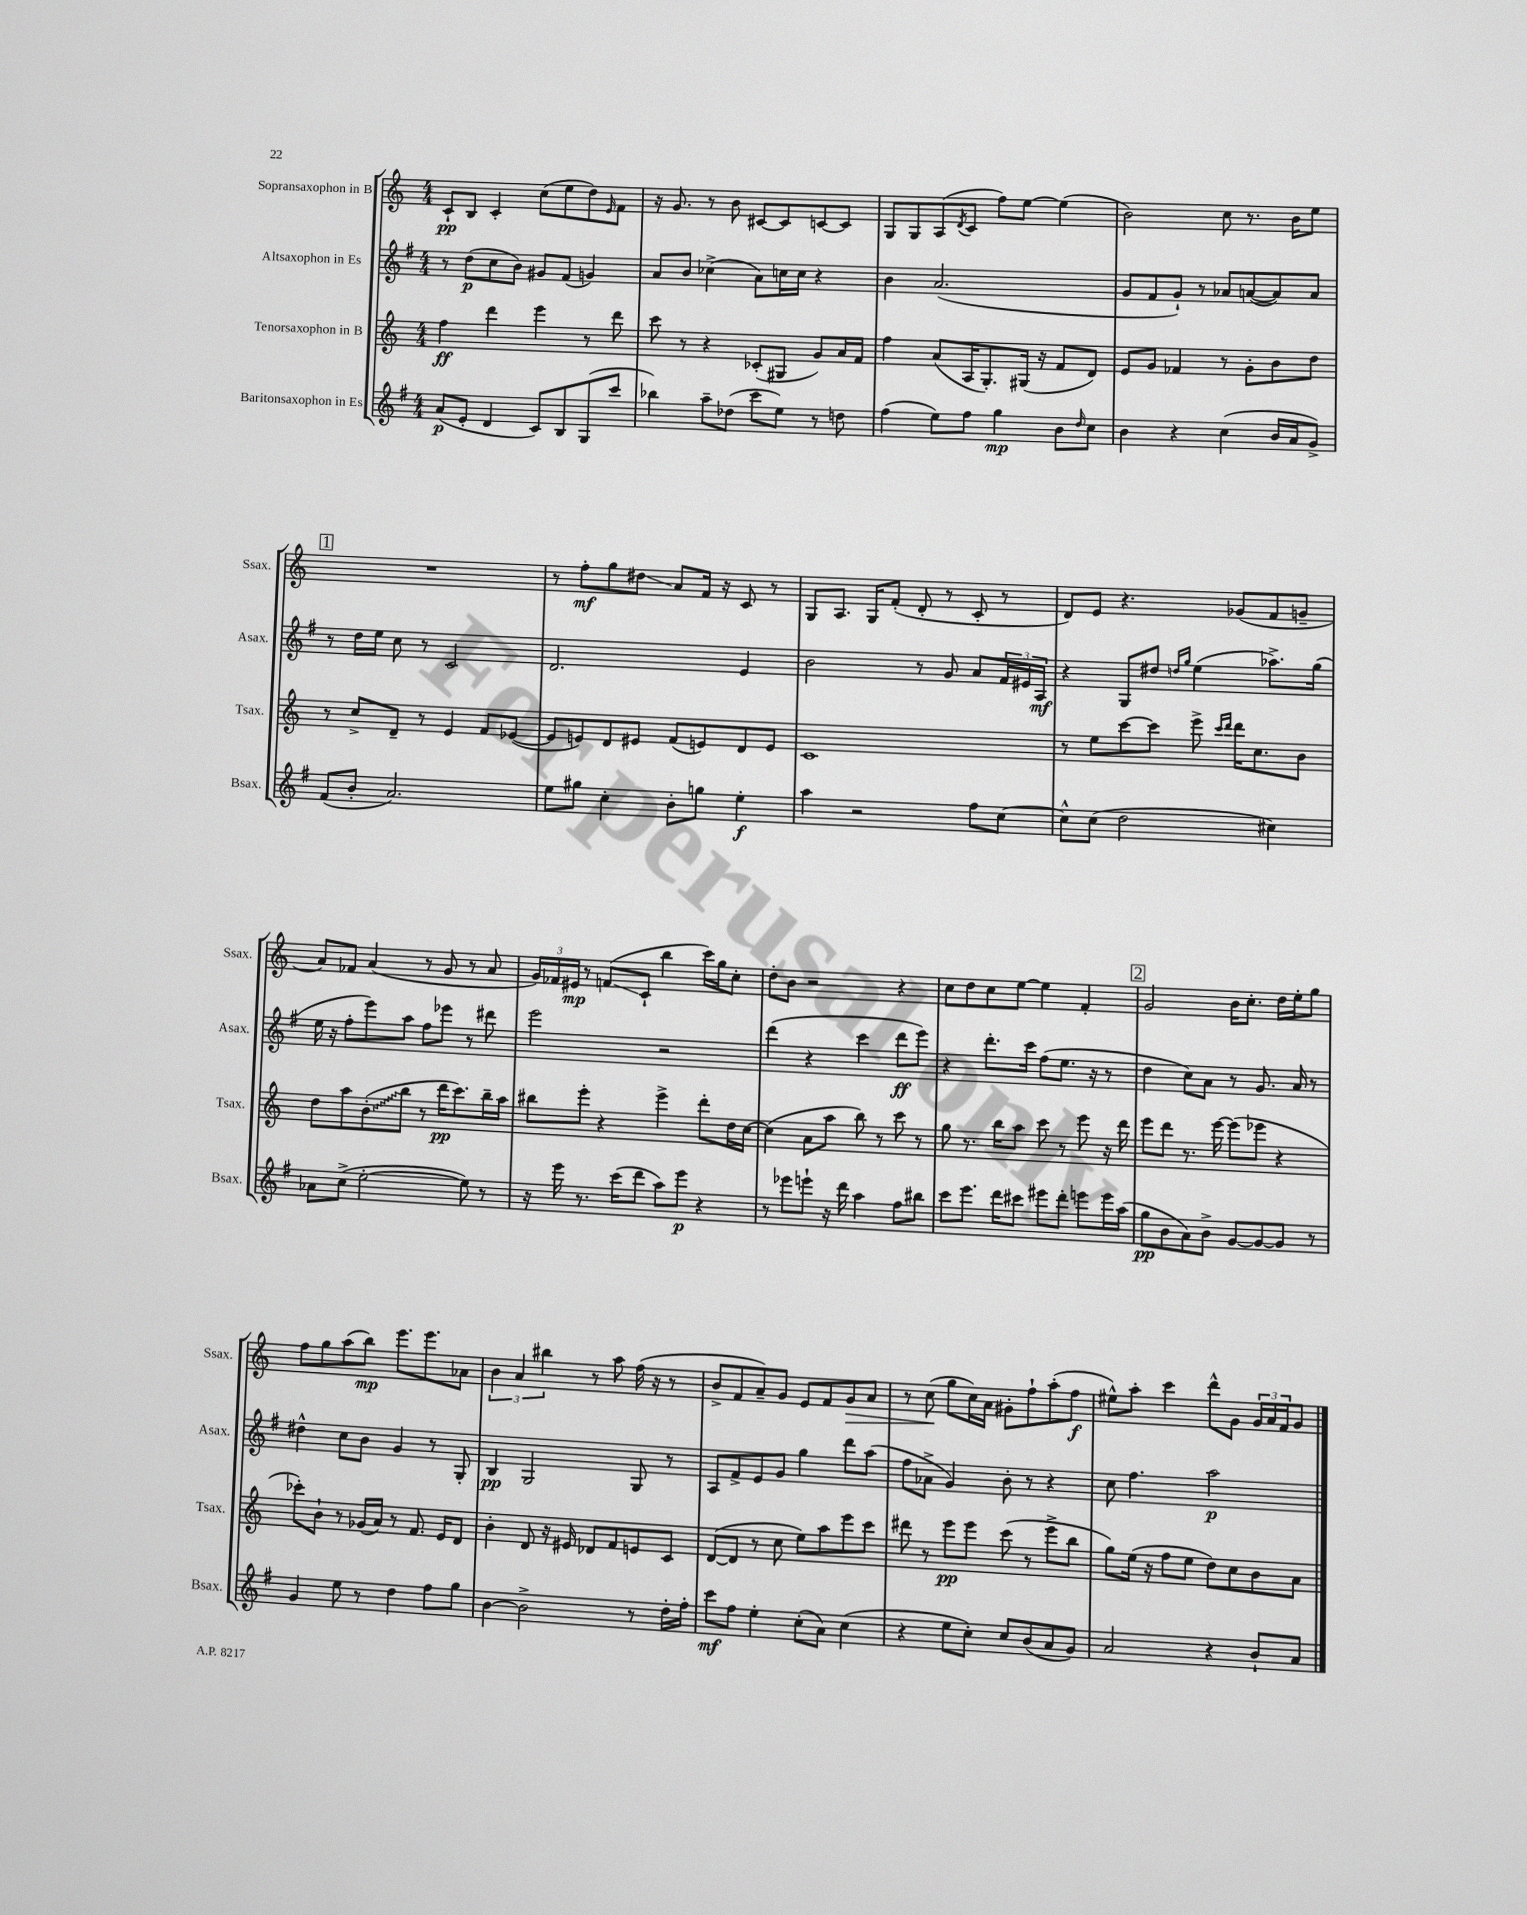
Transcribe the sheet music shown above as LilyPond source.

<<
\new StaffGroup <<
\new Staff = "s0" \with { instrumentName = "Sopransaxophon in B" shortInstrumentName = "Ssax." } {
    \clef treble \key c \major \numericTimeSignature \time 4/4
    c'8-!\pp b8 c'4-. c''8( e''8 d''8) \grace { e'16 } f'8 |
    r16 g'8. r8 b'8 cis'8~ cis'8 c'8~ c'8 |
    g8 g8 a8( \acciaccatura { d'8 } c'8 f''8) e''8~ e''4( |
    b'2) c''8 r8. b'16 e''8 |
    \mark \markup { \box "1" } R1 |
    r8 f''8-.\mf g''8 dis''8\glissando a'8 f'16 r16 c'8 r8 |
    g8 a8. g16 f'8-.( d'8-. r8 c'8-. r8 |
    d'8) e'8 r4. ges'8( f'8 g'8-- |
    a'8) fes'8 a'4( r8 g'8 r8 a'8 |
    \tuplet 3/2 { g'16) fes'16 eis'16\mp } r8 f'8\glissando( c'8-! b''4 c'''16) g''16 c''8-. |
    d''8-. b'8 r2 r4 |
    c''8 d''8 c''8 e''8~ e''4 f'4-. |
    \mark \markup { \box "2" } g'2 b'16 c''8.-. d''16 e''16-. g''8 |
    f''8 g''8 a''8( b''8\mp) e'''8. e'''8. aes'8 |
    \tuplet 3/2 { b'4 a'4 bis''4 } r8 a''8 f''16( r16 r8 |
    b'8-> f'8 a'8--) g'8 e'8 f'8 g'8\> a'8 |
    r8 c''8\!( g''8 c''16) a'16 gis'8-. f''8-! a''8-.( f''8\f |
    eis''8-^) a''8-. c'''4 d'''8-^ g'8 \tuplet 3/2 { g'16 a'16 f'16 } g'8 \bar "|." |
}
\new Staff = "s1" \with { instrumentName = "Altsaxophon in Es" shortInstrumentName = "Asax." } {
    \clef treble \key g \major \numericTimeSignature \time 4/4
    r8 d''8\p( c''8 b'8) gis'8 fis'8( g'4) |
    a'8 b'8 ces''4->( a'8) c''16 c''16 r4 |
    b'4 a'2.( |
    g'8 fis'8 g'8-!) r8 aes'8 a'8~( a'8) a'8 |
    \mark \markup { \box "1" } r8 d''16 e''16 c''8 r8 c'2 |
    d'2. e'4 |
    b'2 r8 g'8 a'8 \tuplet 3/2 { fis'16 eis'16 a16\mf } |
    r4 g8 dis''8 \grace { d''16 g''16 } e''4( aes''8.->) g''16( |
    e''16 r16 fis''8-. e'''8) a''8 fis''8 ees'''8 r8 dis'''8 |
    e'''2 r2 |
    d'''4( r4 c'''4 d'''8\ff e'''8) |
    r4 d'''8.-. c'''16 fis''8( e''8. r16 r8 |
    \mark \markup { \box "2" } d''4 c''8) a'8 r8 g'8. a'16 r8 |
    dis''4-^ c''8 b'8 g'4 r8 g8-. |
    b4\pp g2 g8 r8 |
    a8 fis'8-> e'8 g'8 g''4 d'''8 a''8( |
    fis''8 aes'8-> g'4) b'8-. r8 r4 |
    c''8 fis''4. a''2\p \bar "|." |
}
\new Staff = "s2" \with { instrumentName = "Tenorsaxophon in B" shortInstrumentName = "Tsax." } {
    \clef treble \key c \major \numericTimeSignature \time 4/4
    f''4\ff d'''4 e'''4 r8 d'''8 |
    c'''8 r8 r4 ces'8-.( gis8 g'8) a'16 f'16 |
    f''4 a'8( a16 g8.-.) gis16( r16 f'8 d'8) |
    e'8 g'8 fes'4 r8 g'8-. b'8 d''8 |
    \mark \markup { \box "1" } r8 c''8-> d'8-- r8 e'4 f'8 ees'8~( |
    ees'8 e'8) d'8 eis'8 f'8( e'8) d'8 e'8 |
    c'1 |
    r8 e''8 c'''8~ c'''8 e'''8-> \grace { c'''16 d'''16 } d'''16 c''8. b'8 |
    d''8 a''8 \once \override Glissando.style = #'zigzag b'8-.\glissando( b''8 r8 d'''16\pp c'''8.) b''16-- a''16 |
    bis''8 e'''8-. r4 e'''4-> d'''8-. d''16 c''16~ |
    c''4( a'8 a''8 b''8) r8 c'''8 r8 |
    g''8 r8. b''16 a''8 c'''8 r8 e'''8 r16 d'''16 |
    \mark \markup { \box "2" } e'''8 d'''8 r8. e'''16~ e'''8( ees'''8 r4 |
    ces'''8-.) b'8-! r8 ges'16( a'16) r8 f'8. e'16 d'8 |
    b'4-. d'8 r16 eis'16 des'8 f'8 e'8 c'8 |
    d'8~( d'8 r8 c''8 e''8) a''8 e'''8 c'''8 |
    dis'''8 r8 e'''8\pp e'''8 c'''8( r8 e'''8-> b''8 |
    g''8) e''16( r16 f''8 e''8 d''8) c''8 b'8 a'8 \bar "|." |
}
\new Staff = "s3" \with { instrumentName = "Baritonsaxophon in Es" shortInstrumentName = "Bsax." } {
    \clef treble \key g \major \numericTimeSignature \time 4/4
    a'8\p( e'8-. d'4 c'8) b8 g8( c'''8 |
    bes''4) a''8-- des''8( c'''8 e''8) r8 d''8 |
    fis''4( e''8) fis''8 g''4\mp b'8 \grace { d''16 } c''8 |
    b'4 r4 c''4( b'16 a'16 g'8->) |
    \mark \markup { \box "1" } fis'8( b'8-. a'2.) |
    e''8 gis''8 c''4-. b'8-. g''8 e''4-.\f |
    a''4 r2 fis''8 c''8~ |
    c''8-^ c''8( d''2 cis''4) |
    aes'8 c''8->( e''2~-. e''8) r8 |
    r16 e'''16 r8. c'''16( d'''8 a''8) e'''8\p r4 |
    r8 ees'''8 e'''8-! r16 d'''16 a''4 fis''8 bis''8 |
    c'''8 e'''8. d'''16 cis'''8 eis'''8 d'''8-. e'''8 e'''16 a''16( |
    \mark \markup { \box "2" } g''8\pp b'8 a'8) b'8-> g'8~ g'8~ g'8 r8 |
    g'4 e''8 r8 d''4 fis''8 g''8 |
    b'4~ b'2-> r8 d''16-. fis''16-. |
    c'''8\mf fis''8 e''4-. c''8-.( a'8) c''4( |
    r4 e''8 c''8-.) c''8 b'8( a'8 g'8) |
    a'2 r4 b'8-! a'8 \bar "|." |
}
>>
>>
\layout { \context { \Score \remove "Bar_number_engraver" } }
